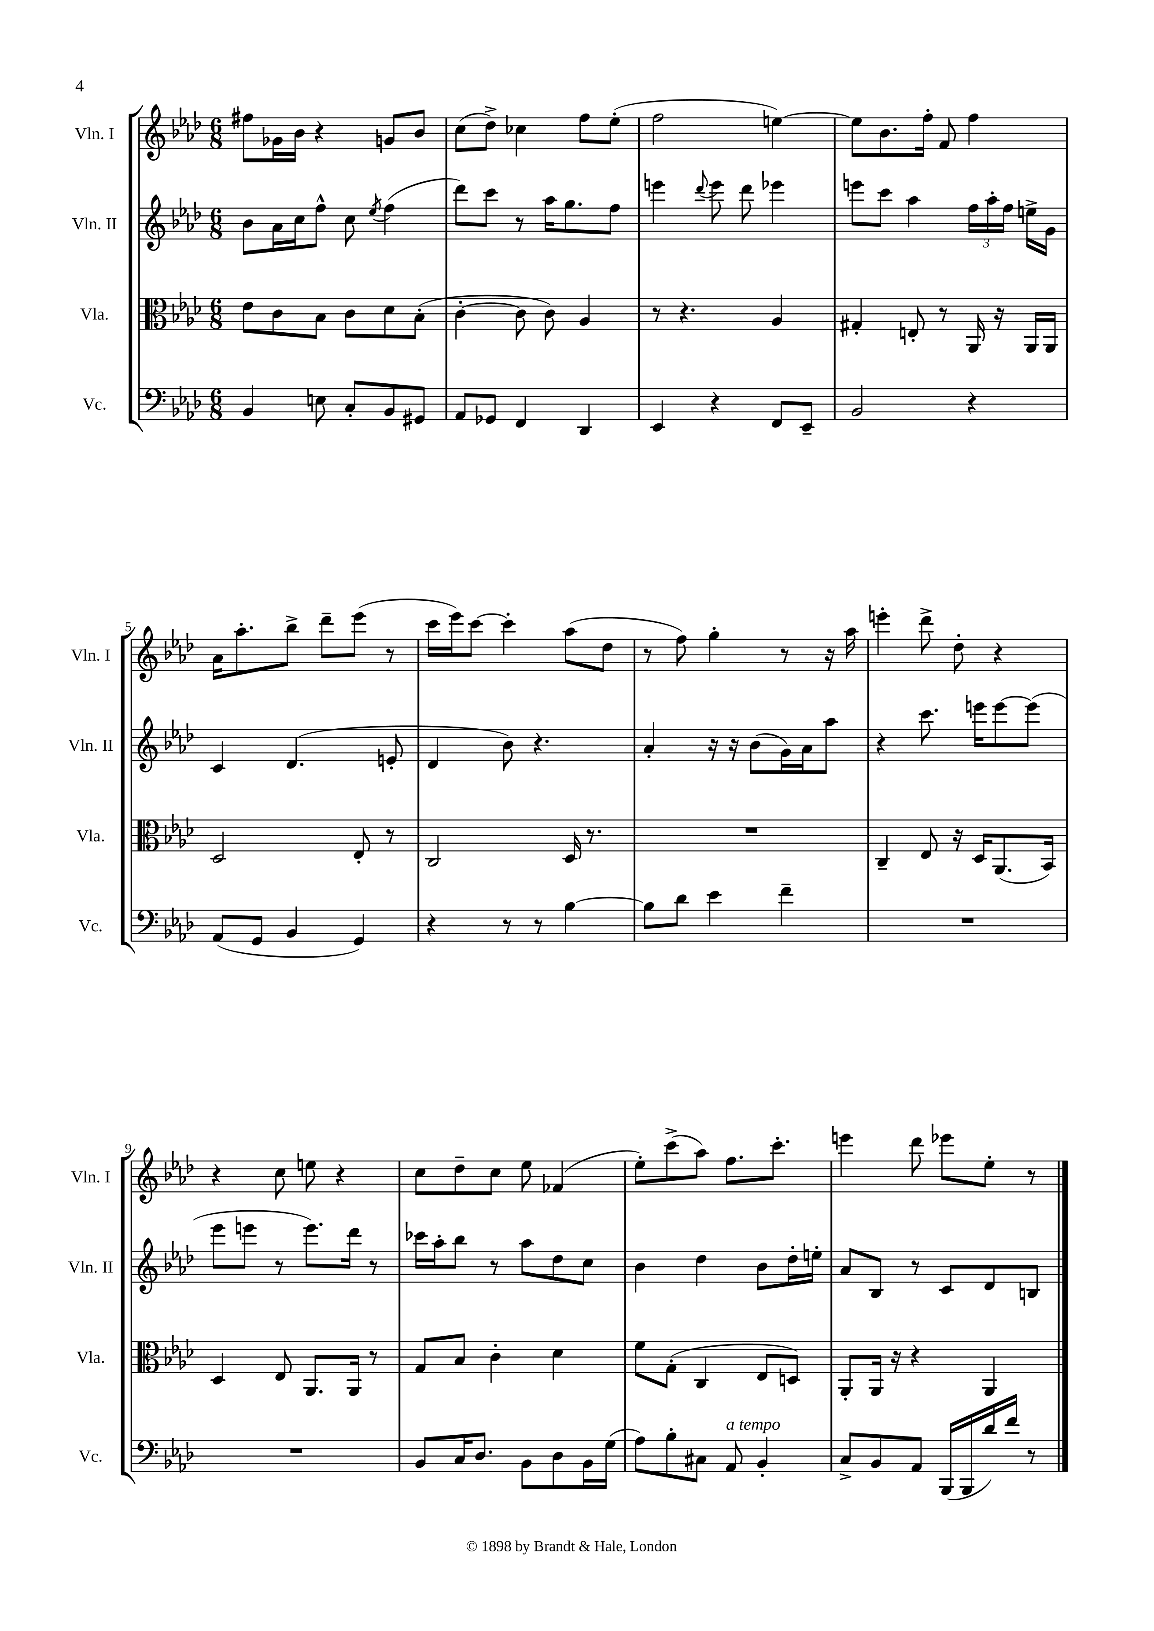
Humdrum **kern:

**kern	**kern	**kern	**kern
*staff4	*staff3	*staff2	*staff1
*clefF4	*clefC3	*clefG2	*clefG2
*k[b-e-a-d-]	*k[b-e-a-d-]	*k[b-e-a-d-]	*k[b-e-a-d-]
*M6/8	*M6/8	*M6/8	*M6/8
4BB-	8e-	8b-	8ff#
.	8c	16a-	16g-
.	.	16cc	16b-
8E	8B-	8ff^^	4r
8C'	8c	8cc	.
.	.	8qee-	.
8BB-	8d-	(4ff	8g
8GG#	(8B-'	.	8b-
=	=	=	=
8AA-	[4c'	8ddd-)	(8cc
8GG-	.	8ccc	8dd-^)
4FF	8c]	8r	4cc-
.	8c)	16aa-	.
.	.	8.gg	.
4DD-	4A-	.	8ff
.	.	8ff	(8ee-'
=	=	=	=
4EE-	8r	4eee	2ff
.	4.r	.	.
.	.	8qqddd-	.
4r	.	8eee	.
.	.	8ddd-	.
8FF	4A-	4eee-	[4ee)
8EE-~	.	.	.
=	=	=	=
2BB-	4G#'	8eee	8ee]
.	.	8ccc	8.b-
.	8E'	4aa-	.
.	.	.	16ff'
.	8r	.	8f
4r	16AA-	24ff	4ff
.	.	24aa-'	.
.	16r	.	.
.	.	24ff	.
.	16AA-	16ee^	.
.	16AA-	16g	.
=	=	=	=
(8AA-	2D-	4c	16a-
.	.	.	8.aa-'
8GG	.	.	.
4BB-	.	(4.d-	8bb-^
.	.	.	8ddd-~
4GG)	8E-'	.	(8eee-
.	8r	8e'	8r
=	=	=	=
4r	2C	4d-	16ccc
.	.	.	16eee-)
.	.	.	[8ccc
8r	.	8b-)	4ccc']
8r	.	4.r	.
[4B-	16D-	.	(8aa-
.	8.r	.	.
.	.	.	8dd-
=	=	=	=
8B-]	2.r	4a-'	8r
8d-	.	.	8ff)
4e-	.	16r	4gg'
.	.	16r	.
.	.	(8b-	.
4f~	.	16g)	8r
.	.	16a-	.
.	.	8aa-	16r
.	.	.	16aa-
=	=	=	=
2.r	4C~	4r	4eee'
.	8E-	8.ccc	8ddd-^
.	16r	.	8dd-'
.	16D-	16eee	.
.	(8.AA-	[8eee	4r
.	.	(8eee]	.
.	16BB-)	.	.
=	=	=	=
2.r	4D-	8eee-	4r
.	.	8eee	.
.	8E-	8r	8cc
.	8.AA-	8.eee)	8ee
.	.	.	4r
.	16AA-	16ddd-	.
.	8r	8r	.
=	=	=	=
8BB-	8G	16ccc-	8cc
.	.	16aa-'	.
16C	8B-	8bb-	8dd-~
8.D-	.	.	.
.	4c'	8r	8cc
8BB-	.	8aa-	8ee-
8D-	4d-	8dd-	(4f-
16BB-	.	8cc	.
(16G	.	.	.
=	=	=	=
8A-)	8f	4b-	8ee-')
8B-'	(8G'	.	(8ccc^
8C#	4C	4dd-	8aa-)
8AA-	.	.	8.ff
4BB-'	8E-	8b-	.
.	.	.	8.ccc'
.	8D)	16dd-'	.
.	.	16ee'	.
=	=	=	=
8C^	8AA-'	8a-	4eee
8BB-	16AA-	8B-	.
.	16r	.	.
8AA-	4r	8r	8ddd-
(16BBB-	.	8c	8eee-
16BBB-	.	.	.
16d-)	4AA-	8d-	8ee-'
16f	.	.	.
8r	.	8B	8r
==	==	==	==
*-	*-	*-	*-
